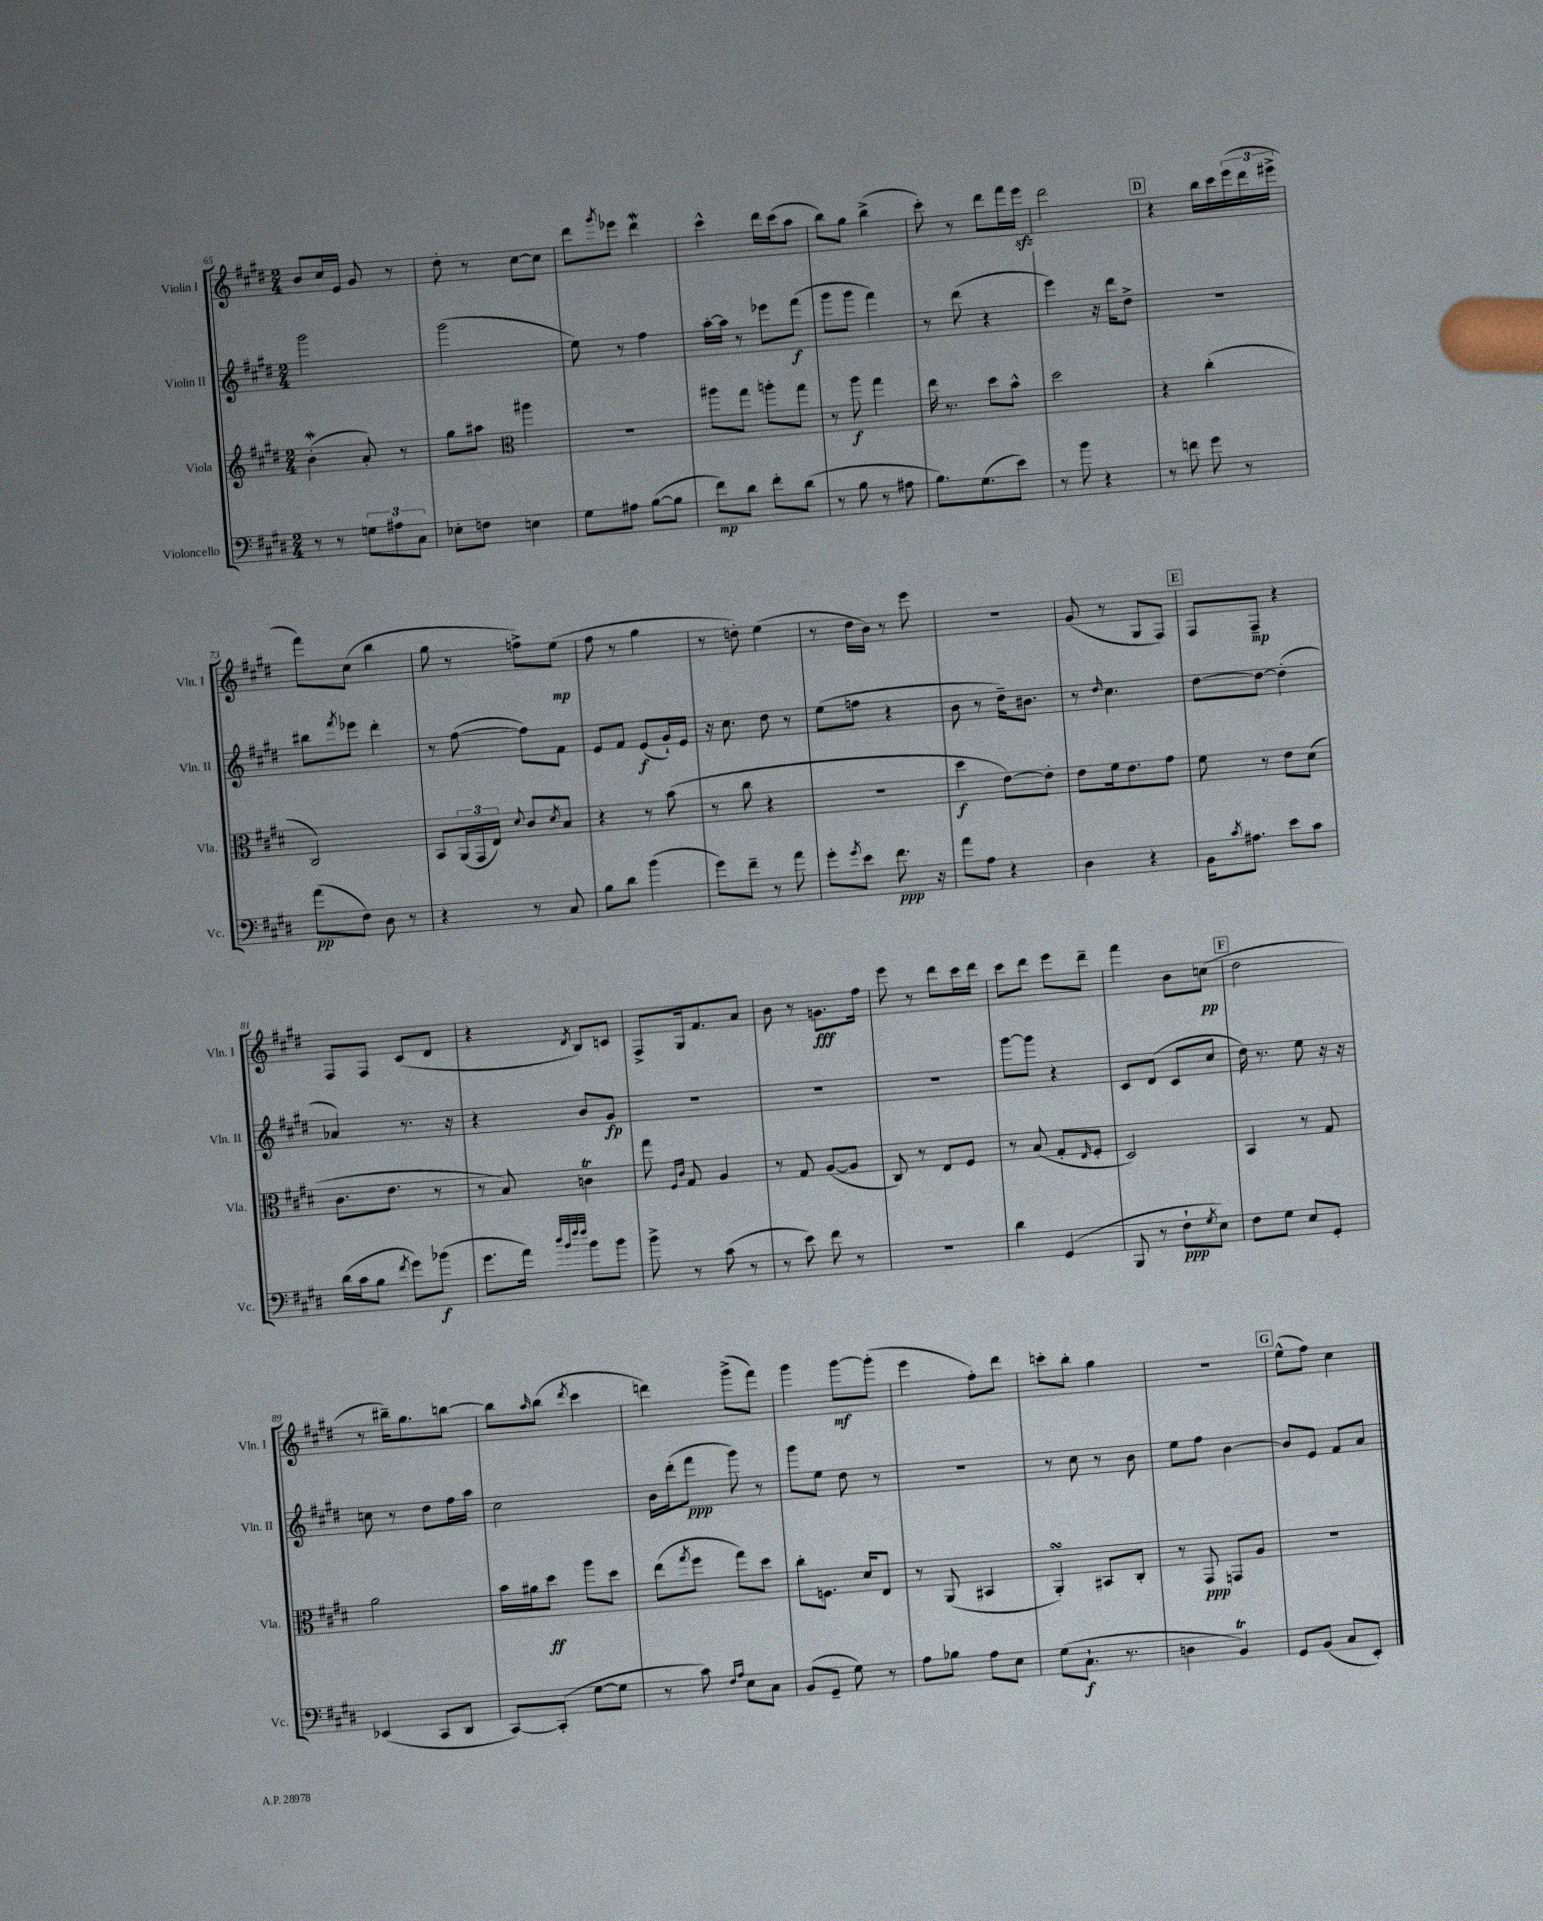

**kern	**dynam	**kern	**dynam	**kern	**dynam	**kern	**dynam
*part4	*part4	*part3	*part3	*part2	*part2	*part1	*part1
*staff4	*staff4	*staff3	*staff3	*staff2	*staff2	*staff1	*staff1
*I"Violoncello	*	*I"Viola	*	*I"Violin II	*	*I"Violin I	*
*I'Vc.	*	*I'Vla.	*	*I'Vln. II	*	*I'Vln. I	*
*clefF4	*	*clefG2	*	*clefG2	*	*clefG2	*
*k[f#c#g#d#]	*	*k[f#c#g#d#]	*	*k[f#c#g#d#]	*	*k[f#c#g#d#]	*
*M2/4	*	*M2/4	*	*M2/4	*	*M2/4	*
=65	=65	=65	=65	=65	=65	=65	=65
8r	.	(4bW'\	.	2ggg#\	.	8b/L	.
8r	.	.	.	.	.	16cc#/L	.
.	.	.	.	.	.	16e/JJ	.
12Gn\L	.	8a'/)	.	.	.	8g#/	.
12A#X\	.	.	.	.	.	.	.
.	.	8r	.	.	.	8r	.
12C#\J	.	.	.	.	.	.	.
=66	=66	=66	=66	=66	=66	=66	=66
8E-X'\L	.	8gg#\L	.	(2ggg#\	.	8dd#'\	.
8Fn\J	.	8aa#X\J	.	.	.	8r	.
*	*	*clefC3	*	*	*	*	*
4En\	.	4aa#X\	.	.	.	[8cc#\L	.
.	.	.	.	.	.	8cc#\J]	.
=67	=67	=67	=67	=67	=67	=67	=67
8G#\L	.	2r	.	8ee\)	.	8ddd#\L	.
.	.	.	.	.	.	8qggg#/	.
8A#X\J	.	.	.	8r	.	8eee-X\J	.
([8B\L	.	.	.	4ff#\	.	4ddd#W\	.
8B\J]	.	.	.	.	.	.	.
=68	=68	=68	=68	=68	=68	=68	=68
8f#\L)	mp	8aa#X\L	.	[16aa'\LL	.	4ccc#^^\	.
.	.	.	.	16aa\JJ]	.	.	.
8d#\J	.	8gg#\J	.	8r	.	.	.
8f#'\L	.	8aan'\L	.	8eee-X\L	.	16ddd#\LL	.
.	.	.	.	.	.	(16ccc#\J	.
(8d#\J	.	8gg#\J	.	(8fff#\J	f	8aa\J	.
=69	=69	=69	=69	=69	=69	=69	=69
8r	.	8r	.	8ggg#\L	.	8bb\L)	.
8B\	.	8aa\	f	8ggg#\J	.	8gg#\J	.
8r	.	4gg#\	.	4fff#\)	.	(4bb^\	.
8A#X\	.	.	.	.	.	.	.
=70	=70	=70	=70	=70	=70	=70	=70
8.B\L)	.	16ee\	.	8r	.	8ccc#'\)	.
.	.	8.r	.	.	.	.	.
.	.	.	.	(8ddd#\	.	8r	.
(8.G#\	.	.	.	.	.	.	.
.	.	8dd#\L	.	4r	.	8ddd#\L	.
8e\J)	.	8b^^\J	.	.	.	16fff#\L	.
.	.	.	.	.	.	16eeezz\JJ	.
=71	=71	=71	=71	=71	=71	=71	=71
8r	.	2dd#\	.	4eee\)	.	2ddd#\	.
8b\	.	.	.	.	.	.	.
4r	.	.	.	16r	.	.	.
.	.	.	.	16ddd#\KL	.	.	.
.	.	.	.	8dd#^\J	.	.	.
!!LO:REH:place=s1:t=D
=72	=72	=72	=72	=72	=72	=72	=72
8r	.	4r	.	2r	.	4r	.
8fn\	.	.	.	.	.	.	.
8g#\	.	(4cc#'\	.	.	.	16bb\LL	.
.	.	.	.	.	.	16ccc#\	.
8r	.	.	.	.	.	(24eee\	.
.	.	.	.	.	.	24ddd#\	.
.	.	.	.	.	.	24eee#X^\JJ	.
!!LO:LB:g=z
=73	=73	=73	=73	=73	=73	=73	=73
(8a\L	pp	2C#/)	.	8bb#X\L	.	8fff#\L)	.
.	.	.	.	8qfff#/	.	.	.
8F#\J)	.	.	.	8eee-X\J	.	(8cc#\J	.
8D#\	.	.	.	4ddd#'\	.	4bb\	.
8r	.	.	.	.	.	.	.
=74	=74	=74	=74	=74	=74	=74	=74
4r	.	8BB/L	.	8r	.	8gg#\	.
.	.	(24AA/L	.	([8ff#\	.	8r	.
.	.	24GG#/	.	.	.	.	.
.	.	24E/JJ)	.	.	.	.	.
.	.	8qqd#/	.	.	.	.	.
8r	.	8c#/L	.	8ff#\L])	.	8ffn^\L)	.
.	.	8qd#/	.	.	.	.	.
8C#/	.	8B/J	.	8f#\J	.	(8ee\J	mp
=75	=75	=75	=75	=75	=75	=75	=75
8B\L	.	4r	.	8e/L	.	8ff#\	.
8d#\J	.	.	.	8f#/J	.	8r	.
(4b\	.	8r	.	(8e/L	f	4gg#\	.
.	.	(8b\	.	16g#`/L)	.	.	.
.	.	.	.	16e/JJ	.	.	.
=76	=76	=76	=76	=76	=76	=76	=76
8g#\L)	.	8r	.	16r	.	8r	.
.	.	.	.	8.cc#\	.	.	.
8f#~\J	.	8cc#\	.	.	.	8ddn'\)	.
8r	.	4r	.	8dd#\	.	(4ee\	.
8a\	.	.	.	8r	.	.	.
=77	=77	=77	=77	=77	=77	=77	=77
8g#'\L	.	2r	.	(8ee\L	.	8r	.
8qg#/	.	.	.	.	.	.	.
8e\J	.	.	.	8ffn\J	.	16dd#\LL	.
.	.	.	.	.	.	16b\JJ)	.
8.f#\	ppp	.	.	4r	.	8r	.
.	.	.	.	.	.	8eee\	.
16r	.	.	.	.	.	.	.
=78	=78	=78	=78	=78	=78	=78	=78
8a\L	.	4dd#\	f	8b\	.	2r	.
8A\J	.	.	.	8r	.	.	.
4r	.	[8e\L)	.	16dd#~\KL)	.	.	.
.	.	.	.	8.b#X\J	.	.	.
.	.	8e'\J]	.	.	.	.	.
=79	=79	=79	=79	=79	=79	=79	=79
4D#\	.	8e\L	.	8r	.	(8g#/	.
.	.	.	.	16qqdd#/	.	.	.
.	.	16f#\k	.	4.cc#\	.	8r	.
.	.	8.e\	.	.	.	.	.
4r	.	.	.	.	.	8G#/L	.
.	.	8g#\J	.	.	.	8F#/J)	.
!!LO:REH:place=s1:t=E
=80	=80	=80	=80	=80	=80	=80	=80
16BB\KL	.	8f#\	.	[8dd#\L	.	8F#/L	.
8qc#/	.	.	.	.	.	.	.
8.A#X\J	.	.	.	.	.	.	.
.	.	8r	.	8dd#\J_	.	8F#~/J	mp
8e\L	.	8e\L	.	(4dd#'\]	.	4r	.
8c#\J	.	(8d#\J	.	.	.	.	.
!!LO:LB:g=z
=81	=81	=81	=81	=81	=81	=81	=81
(16d#\LL	.	8.c#\L	.	4a-X/)	.	8F#/L	.
16c#\J	.	.	.	.	.	.	.
8B\J	.	.	.	.	.	8F#/J	.
.	.	8.e\J	.	.	.	.	.
8qf#/	.	.	.	.	.	.	.
8g#\L)	.	.	.	8.r	.	(8c#/L	.
(8b-X\J	f	8r	.	.	.	8d#/J	.
.	.	.	.	16r	.	.	.
=82	=82	=82	=82	=82	=82	=82	=82
8.g#\L	.	8r	.	4r	.	4r	.
.	.	8B/)	.	.	.	.	.
16a\Jk)	.	.	.	.	.	.	.
32qqdd#/LLL	.	.	.	.	.	.	.
32qqb/	.	.	.	.	.	.	.
32qqff#/	.	.	.	.	.	.	.
32qqff#/JJJ	.	.	.	.	.	8qd#/	.
8b\L	.	4cnT\	.	8b/L	.	8B/L)	.
8b\J	.	.	.	8g#/J	fp	8cn/J	.
=83	=83	=83	=83	=83	=83	=83	=83
8b^\	.	8gg#\	.	2r	.	8F#^/L	.
.	.	16qqF#/LL	.	.	.	.	.
.	.	16qqc#/JJ	.	.	.	.	.
8r	.	8G#/	.	.	.	16G#/k	.
.	.	.	.	.	.	8.f#/	.
(8c#\	.	4A/	.	.	.	.	.
8r	.	.	.	.	.	8a/J	.
=84	=84	=84	=84	=84	=84	=84	=84
8r	.	8r	.	2r	.	8b\	.
8e\)	.	8G#/	.	.	.	8r	.
8f#\	.	([8A/L	.	.	.	8.gn\L	fff
8r	.	8A/J]	.	.	.	.	.
.	.	.	.	.	.	16ff#\Jk	.
=85	=85	=85	=85	=85	=85	=85	=85
2r	.	8C#/)	.	2r	.	8eee\	.
.	.	8r	.	.	.	8r	.
.	.	8E/L	.	.	.	8ddd#\L	.
.	.	8F#/J	.	.	.	16ccc#\L	.
.	.	.	.	.	.	16ddd#\JJ	.
=86	=86	=86	=86	=86	=86	=86	=86
4d#\	.	8r	.	[8ggg#\L	.	8ccc#\L	.
.	.	(8B/	.	8ggg#\J]	.	8ddd#\J	.
(4GG#/	.	8G#'/L	.	4r	.	8eee\L	.
.	.	16qqE/	.	.	.	.	.
.	.	8F#'/J	.	.	.	8ddd#~\J	.
=87	=87	=87	=87	=87	=87	=87	=87
8BBB/	.	2D#/)	.	8c#/L	.	4fff#\	.
8r	.	.	.	(8d#/J	.	.	.
8F#`\L	ppp	.	.	8c#/L	.	8b\L	.
8qG#/	.	.	.	.	.	.	.
8E\J)	.	.	.	8cc#/J	.	(8ccn\J	pp
!!LO:REH:place=s1:t=F
=88	=88	=88	=88	=88	=88	=88	=88
8F#\L	.	4BB/	.	16dd#\)	.	2dd#\	.
.	.	.	.	8.r	.	.	.
8G#\J	.	.	.	.	.	.	.
8E/L	.	8r	.	8ee\	.	.	.
8GG#'/J	.	8G#/	.	16r	.	.	.
.	.	.	.	16r	.	.	.
!!LO:LB:g=z
=89	=89	=89	=89	=89	=89	=89	=89
(4EE-X/	.	2a\	.	8ccn\	.	8r	.
.	.	.	.	8r	.	16bb#X~\KL)	.
.	.	.	.	.	.	8.gg#\	.
8CC#/L	.	.	.	8dd#\L	.	.	.
8DD#/J	.	.	.	16ff#\L	.	[8bbn\J	.
.	.	.	.	16aa\JJ	.	.	.
=90	=90	=90	=90	=90	=90	=90	=90
[8CC#/L)	.	16b\LL	.	2cc#\	.	8bb\L]	.
.	.	16a#X\J	.	.	.	.	.
.	.	.	.	.	.	16qqaa/	.
(8CC#'/J]	.	8dd#\J	ff	.	.	(8bb\J	.
.	.	.	.	.	.	8qddd#/	.
[8G#\L	.	8aa\L	.	.	.	4ccc#\	.
8G#\J]	.	8dd#\J	.	.	.	.	.
=91	=91	=91	=91	=91	=91	=91	=91
8r	.	(8ee\L	.	16b\LL	.	4dddn\)	.
.	.	.	.	(16ddd#'\J	.	.	.
.	.	8qgg#/	.	.	.	.	.
8c#\)	.	8ff#\J	.	8fff#\J	ppp	.	.
16qqF#/LL	.	.	.	.	.	.	.
16qqA/JJ	.	.	.	.	.	.	.
8E\L	.	8gg#\L)	.	8ggg#\)	.	(8ggg#^\L	.
8C#\J	.	8dd#\J	.	8r	.	8fff#\J)	.
=92	=92	=92	=92	=92	=92	=92	=92
(8BB/L	.	8cc#'\L	.	8ggg#\L	.	4ggg#\	.
8GG#~/J	.	8.Fn\J	.	8ee\J	.	.	.
8G#\)	.	.	.	8dd#\	.	[8ggg#\L	mf
.	.	16d#/KL	.	.	.	.	.
8r	.	8E/J	.	8r	.	(8ggg#'\J]	.
=93	=93	=93	=93	=93	=93	=93	=93
8A\L	.	8r	.	2r	.	4eee\	.
8B-X\J	.	(8AA/	.	.	.	.	.
8A\L	.	4BB#X/	.	.	.	8ff#'\L)	.
8E\J	.	.	.	.	.	8ddd#\J	.
=94	=94	=94	=94	=94	=94	=94	=94
(8G#\L	.	4AAsSSs'/)	.	8r	.	8cccn'\L	.
8.C#`\J	f	.	.	8cc#\	.	8bb'\J	.
.	.	8BB#X/L	.	8r	.	4gg#\	.
8.r	.	.	.	.	.	.	.
.	.	8C#'/J	.	8b\	.	.	.
=95	=95	=95	=95	=95	=95	=95	=95
4Dn\	.	8r	.	8ee\L	.	2r	.
.	.	8GG#/	ppp	8ff#\J	.	.	.
4BBT/)	.	8GGn/L	.	[4b\	.	.	.
.	.	8A/J	.	.	.	.	.
!!LO:REH:place=s1:t=G
=96	=96	=96	=96	=96	=96	=96	=96
8GG#/L	.	2r	.	8b/L]	.	(8ee^^\L	.
(8BB/J	.	.	.	8e/J	.	8ff#\J)	.
8C#/L	.	.	.	8f#/L	.	4cc#\	.
8EE'/J)	.	.	.	8a/J	.	.	.
==	==	==	==	==	==	==	==
*-	*-	*-	*-	*-	*-	*-	*-
